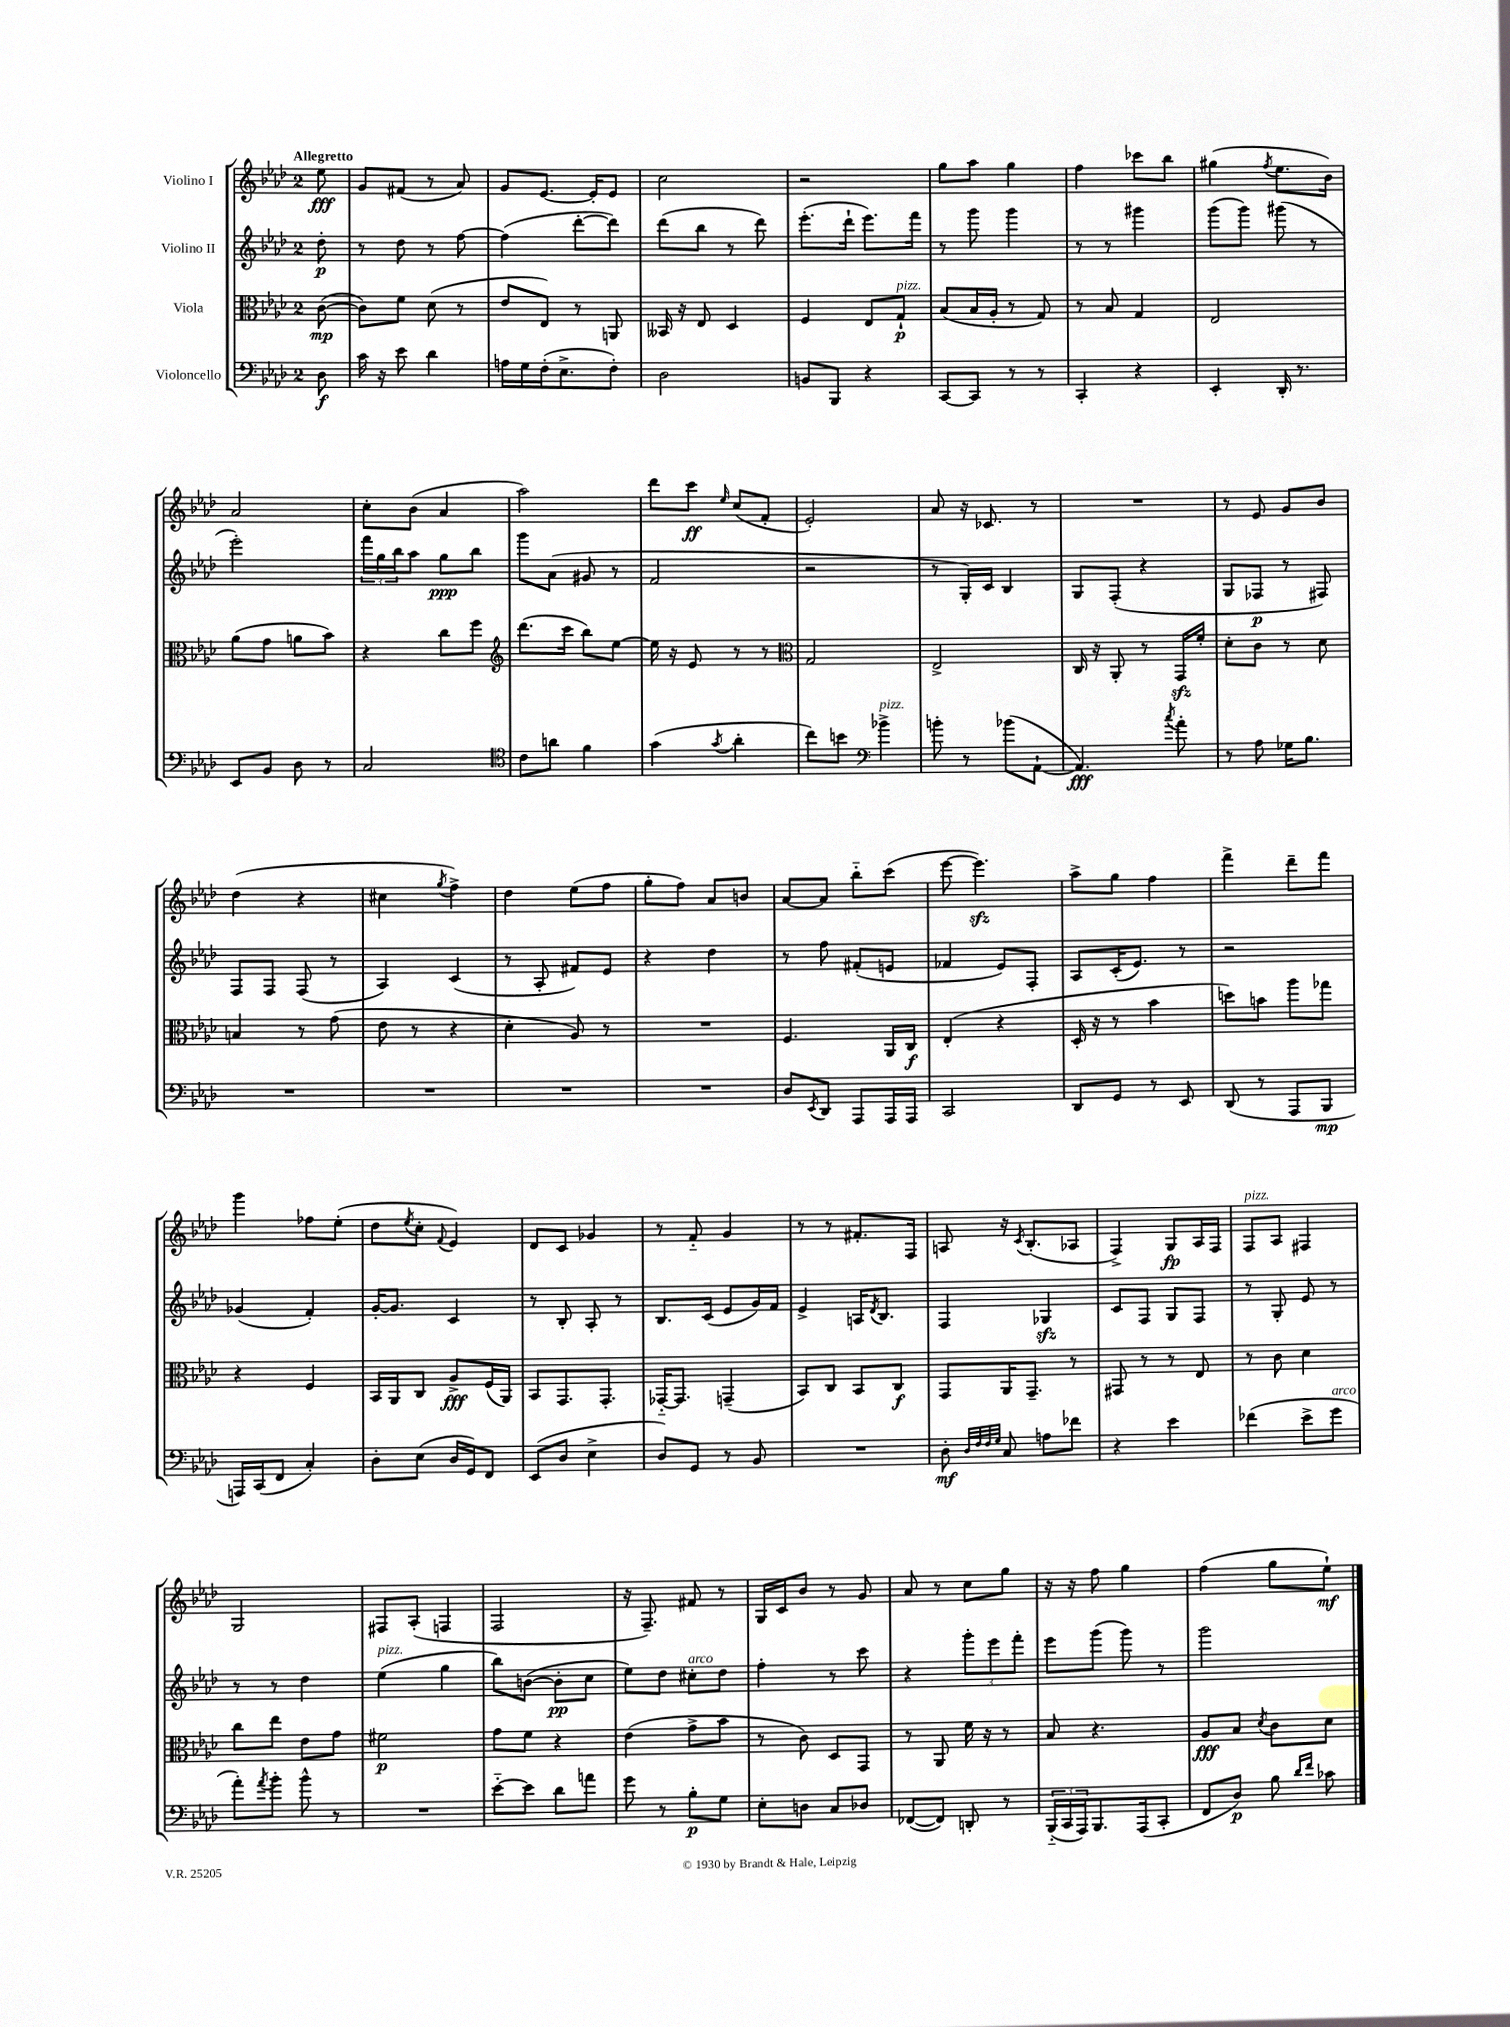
<<
\new StaffGroup <<
\new Staff = "s0" \with { instrumentName = "Violino I" } {
    \clef treble \key aes \major \once \override Staff.TimeSignature.style = #'single-digit \time 2/4 \partial 8 \tempo "Allegretto"
    ees''8\fff |
    g'8 fis'8( r8 aes'8) |
    g'8 ees'8.~ ees'16-. ees'8 |
    c''2 |
    r2 |
    g''8 aes''8 g''4 |
    f''4 ces'''8 bes''8 |
    gis''4( \acciaccatura { f''8 } ees''8. bes'16) |
    aes'2 |
    c''8-. bes'8( aes'4 |
    aes''2) |
    des'''8 c'''8\ff \grace { ees''16 } c''8( f'8-. |
    ees'2-.) |
    aes'8 r16 ces'8. r8 |
    R2 |
    r8 ees'8 g'8 bes'8 |
    des''4( r4 |
    cis''4 \acciaccatura { g''8 } f''4->) |
    des''4 ees''8( f''8 |
    g''8-. f''8) aes'8 b'8 |
    aes'8~ aes'8 bes''8-_ c'''8( |
    ees'''8~ ees'''4.\sfz) |
    aes''8-> g''8 f''4 |
    f'''4-> des'''8-- f'''8 |
    g'''4 fes''8 ees''8-.( |
    des''8 \acciaccatura { ees''8 } c''8-. \appoggiatura { f'8 } ees'4) |
    des'8 c'8 ges'4 |
    r8 f'8-_ g'4 |
    r8 r8 fis'8.-. f16 |
    a8 r16 \acciaccatura { c'8 } bes8.-.( aes8 |
    f4->) g8\fp aes16 f16 |
    f8^\markup { \italic "pizz." } aes8 fis4 |
    g2 |
    fis8 aes8-.( f4 |
    f2 |
    r16 f8.--) fis'8 r8 |
    g16 c'16 bes'8 r8 g'8 |
    aes'8 r8 c''8 g''8 |
    r16 r16 f''8 g''4 |
    f''4( g''8 ees''8-!\mf) \bar "|." |
}
\new Staff = "s1" \with { instrumentName = "Violino II" } {
    \clef treble \key aes \major \once \override Staff.TimeSignature.style = #'single-digit \time 2/4 \partial 8
    des''8-.\p |
    r8 des''8 r8 f''8~ |
    f''4( des'''8~-. des'''8) |
    des'''8( bes''8 r8 des'''8) |
    ees'''8.-.( des'''16-! ees'''8.) f'''16 |
    r8 g'''8 g'''4 |
    r8 r8 gis'''4 |
    g'''8( g'''8) gis'''8( r8 |
    ees'''2-.) |
    \tuplet 3/2 { f'''16 g''16 bes''16 } aes''8 g''8\ppp bes''8 |
    g'''8 aes'8( gis'8 r8 |
    f'2 |
    r2 |
    r8 g16-.) c'16 bes4 |
    g8 f8-.( r4 |
    g8 fes8\p r8 fis8) |
    f8 f8 f8( r8 |
    aes4) c'4( |
    r8 aes8-. fis'8) ees'8 |
    r4 des''4 |
    r8 f''8 fis'8-.( e'8 |
    fes'4 ees'8) f8-. |
    aes8 c'16-.( ees'8.) r8 |
    r2 |
    ges'4( f'4-.) |
    g'16~-. g'8. c'4 |
    r8 bes8-. aes8-. r8 |
    bes8. c'16( ees'8 g'16) f'16 |
    ees'4-> a16 \acciaccatura { des'8 } bes8. |
    f4 ges4\sfz |
    c'8 f8 g8 f8 |
    r8 g8-. ees'8 r8 |
    r8 r8 des''4 |
    ees''4^\markup { \italic "pizz." }( g''4 |
    bes''8) b'8~( b'8-.\pp c''8 |
    ees''8) des''8 cis''8-.^\markup { \italic "arco" } des''8 |
    f''4-. r8 c'''8 |
    r4 \tuplet 3/2 { g'''8-. ees'''8 f'''8-. } |
    ees'''8 g'''8( g'''8) r8 |
    g'''2 \bar "|." |
}
\new Staff = "s2" \with { instrumentName = "Viola" } {
    \clef alto \key aes \major \once \override Staff.TimeSignature.style = #'single-digit \time 2/4 \partial 8
    c'8~\mp( |
    c'8) f'8 des'8( r8 |
    ees'8 ees8) r8 a,8 |
    beses,16 r16 ees8 des4 |
    f4 ees8 g8-!\p^\markup { \italic "pizz." } |
    bes8( bes16 aes16-. r8 g8) |
    r8 bes8 g4 |
    ees2 |
    aes'8( g'8 a'8 bes'8) |
    r4 c''8 f''8 |
    \clef treble des'''8.( c'''16 bes''8) ees''8~ |
    ees''16 r16 ees'8 r8 r8 |
    \clef alto g2 |
    ees2-> |
    c16 r16 aes,8-. r8 g,16\sfz f'16-. |
    des'8-. c'8 r8 des'8 |
    b4 r8 g'8( |
    ees'8 r8 r4 |
    des'4-. aes8) r8 |
    R2 |
    f4. aes,16 c16\f |
    ees4-.( r4 |
    des16-. r16 r8 bes'4 |
    d''8) b'8 aes''8 ges''8 |
    r4 f4 |
    bes,16 aes,16 c8 aes8->\fff f16( aes,16) |
    bes,8 g,8. g,8.-. |
    ges,16~-_ ges,8. g,4--( |
    bes,8) c8 bes,8 c8\f |
    g,8 aes,16 g,8.-- r8 |
    gis,8 r8 r8 ees8 |
    r8 c'8 des'4 |
    c''8 ees''8 ees'8 g'8 |
    fis'2\p |
    g'8 f'8 r4 |
    ees'4( g'8-> bes'8 |
    r8 c'8) des8 g,8 |
    r8 aes,8 f'16 r16 r8 |
    bes8 r4. |
    aes8\fff bes8 \acciaccatura { des'8 } c'8 des'8 \bar "|." |
}
\new Staff = "s3" \with { instrumentName = "Violoncello" } {
    \clef bass \key aes \major \once \override Staff.TimeSignature.style = #'single-digit \time 2/4 \partial 8
    des8\f |
    c'16 r16 ees'8 des'4 |
    a16 g16 f16-.( ees8.-> f8-.) |
    des2 |
    b,8 bes,,8 r4 |
    c,8~ c,8 r8 r8 |
    c,4-. r4 |
    ees,4-. des,16-. r8. |
    ees,8 bes,8 des8 r8 |
    c2 |
    \clef tenor c'8 a'8 f'4 |
    g'4( \acciaccatura { g'8 } aes'4-. |
    c''8) b'8 \clef bass bes'4->^\markup { \italic "pizz." } |
    b'8-. r8 bes'8( aes,8~-! |
    aes,4.\fff) \acciaccatura { c''8 } aes'8-. |
    r8 aes8 ges16 bes8. |
    R2 |
    R2 |
    R2 |
    R2 |
    des8 \acciaccatura { ees,8 } des,8 aes,,8 aes,,16 aes,,16 |
    c,2 |
    des,8 g,8 r8 ees,8 |
    des,8( r8 aes,,8 bes,,8\mp |
    a,,16) c,16( f,8 c4-.) |
    des8-. ees8( des16 g,16) f,8 |
    ees,8( des8 ees4-> |
    des8) g,8 r8 bes,8 |
    R2 |
    des8-.\mf \grace { des32 f32 f32 g32 } c8 a8 fes'8 |
    r4 ees'4 |
    fes'4( ees'8-> g'8^\markup { \italic "arco" } |
    aes'8-.) \acciaccatura { aes'8 } bes'8-. bes'8-^ r8 |
    R2 |
    ees'8~-_ ees'8 des'8 a'8 |
    g'8 r8 bes8-.\p g8 |
    ees8-. d8 c8 des8 |
    fes,8~( fes,8) d,8-. r8 |
    \tuplet 3/2 { bes,,16-_( c,16 aes,,16) } bes,,8. aes,,16( c,8-. |
    f,8 des8\p) bes8 \grace { des'16 f'16 } ces'8 \bar "|." |
}
>>
>>
\layout { \context { \Score \remove "Bar_number_engraver" } }
